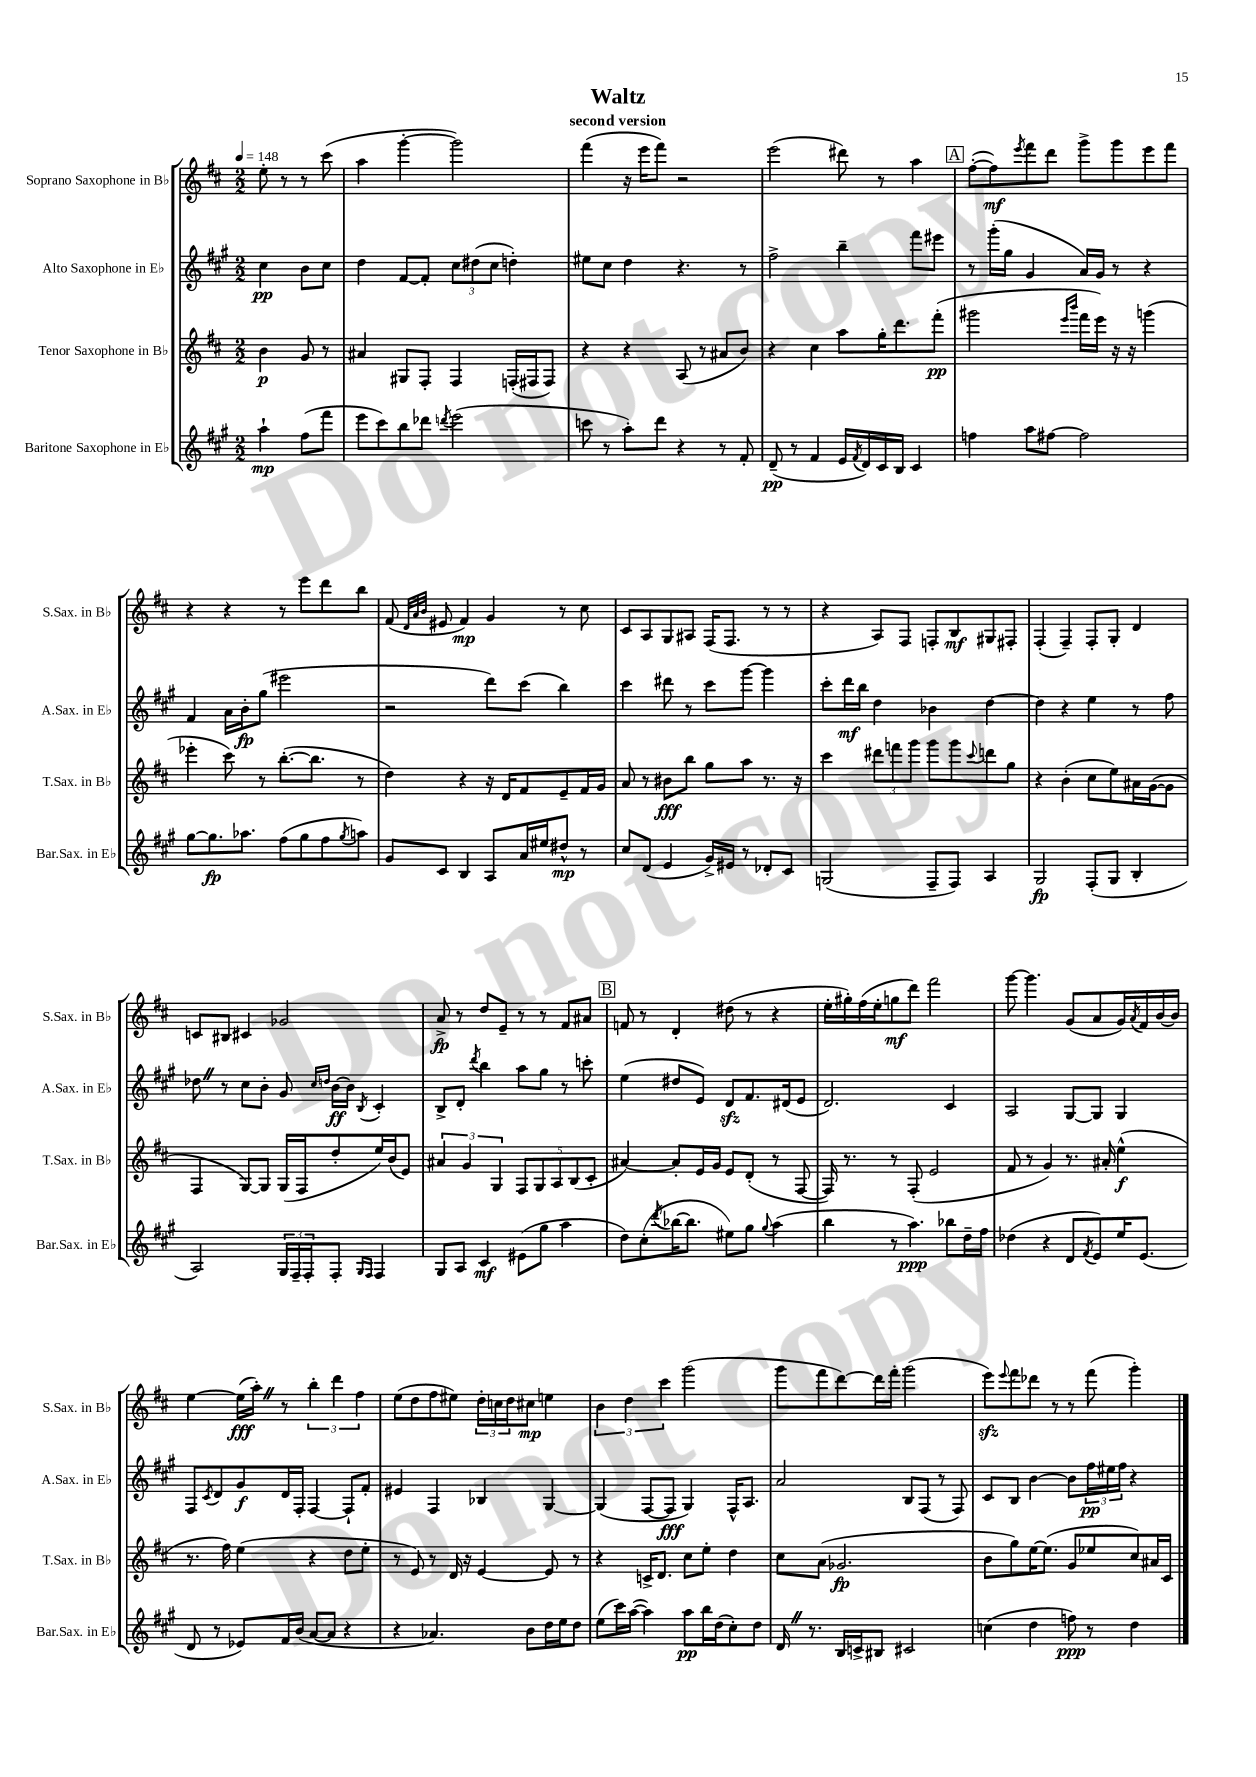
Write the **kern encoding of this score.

**kern	**kern	**kern	**kern
*staff4	*staff3	*staff2	*staff1
*clefG2	*clefG2	*clefG2	*clefG2
*k[f#c#g#]	*k[f#c#]	*k[f#c#g#]	*k[f#c#]
*M2/2	*M2/2	*M2/2	*M2/2
*MM148	*MM148	*MM148	*MM148
4aa`	4b	4cc#	8ee'
.	.	.	8r
(8ff#	8g	8b	8r
8fff#	8r	8cc#	(8ccc#
=	=	=	=
8eee	4a#	4dd	4aa
8ccc#)	.	.	.
8bb	8G#	[8f#	[4ggg'
8ddd-	8F#'	8f#']	.
8qddd	.	.	.
(2eee	4F#	12cc#	2ggg])
.	.	(12dd#	.
.	.	12cc#	.
.	(16F'	4dd')	.
.	16F#	.	.
.	8F#)	.	.
=	=	=	=
8ccc	4r	8ee#	(4fff#
8r	.	8cc#	.
8aa')	4r	4dd	16r
.	.	.	16eee
8ddd	.	.	8fff#)
4r	(8A	4.r	2r
.	8r	.	.
8r	8a#	.	.
8f#'	8b)	8r	.
=	=	=	=
(8d~	4r	2ff#^	(2eee
8r	.	.	.
4f#	4cc#	.	.
16e	8aa	4bb~	8ddd#)
8qf#	.	.	.
16d)	.	.	.
16c#	16gg'	.	8r
16B	8.ddd	.	.
4c#	.	8fff#	4aa
.	(8fff#'	8eee#	.
=	=	=	=
4ff	2ggg#	8r	([8ff#'
.	.	(16ggg#'	8ff#])
.	.	16gg#	.
.	.	.	8qeee
8aa	.	4g#	8fff#
[8ff#	.	.	8ddd
.	16qqeee	.	.
.	16qqbbb	.	.
2ff#]	16fff#	16a)	8ggg^
.	16eee)	16g#	.
.	16r	8r	8ggg
.	16r	.	.
.	(4ggg	4r	8eee
.	.	.	8fff#
=	=	=	=
[8gg#	4eee-'	4f#	4r
8.gg#]	.	.	.
.	8ccc#)	16a	4r
8.aa-	.	16b'	.
.	8r	(8gg#	.
(8ff#	([8.bb'	2eee#	8r
8gg#	.	.	8eee
.	8.bb]	.	.
8ff#	.	.	8ddd
8qgg#	.	.	.
8aa)	8r	.	8bb
=	=	=	=
8g#	4dd)	2r	(8f#
.	.	.	32qqd
.	.	.	32qqa
.	.	.	32qqb
8c#	.	.	8e#
4B	4r	.	4f#)
8A	16r	8ddd)	4g
.	16d	.	.
16a	8f#	(8ccc#	.
16ee#	.	.	.
8dd#^^	8e~	4bb)	8r
8r	16f#	.	8cc#
.	16g	.	.
=	=	=	=
8cc#	8a	4ccc#	8c#
(8d	8r	.	8A
4e	8b#	8ddd#	8G
.	8bb	8r	8A#
16g#^)	8gg	8ccc#	(16F#
16e#	.	.	8.F#
8r	8aa	[8ggg#	.
8d-'	8.r	4ggg#]	8r
8c#	.	.	8r
.	16r	.	.
=	=	=	=
(2G	4ccc#	8ccc#'	4r
.	.	16ddd	.
.	.	16bb	.
.	12ddd#	4dd	8A)
.	12fff	.	.
.	.	.	8F#
.	12ggg	.	.
8F#~	8ggg	4b-	8F'
8F#)	8ggg	.	8B
.	8qqccc#	.	.
4A	8ddd	[4dd	8G#
.	8gg	.	8F#'
=	=	=	=
2G#	4r	4dd]	(4F#'
.	(4b'	4r	4F#~)
(8F#'	8cc#	4ee	8F#'
8G#	8ee)	.	8G'
4B'	16a#	8r	4d
.	([16g	.	.
.	8g]	8ff#	.
=	=	=	=
2A)	4F#	8dd-	8c
.	.	8r	8B#
.	[8G)	8cc#	4c#
.	8G]	8b'	.
24G#	(16G	8g#	2g-
24F#~	.	.	.
.	16F#	.	.
24F#'	.	.	.
.	.	16qqcc#	.
.	.	16qqdd	.
8F#'	8dd'	[16b	.
.	.	16b]	.
16qqG#	.	.	.
16qqF#	.	8qB	.
4F#	16ee)	4c#'	.
.	(16b	.	.
.	8e)	.	.
=	=	=	=
8G#	6a#	8B^	8a^
8A	.	8d'	8r
.	6g	.	.
.	.	8qddd	.
4c#	.	4bb	8dd
.	6G	.	.
.	.	.	8e~
(8e#	10F#	8aa	8r
.	10G	.	.
8gg#	.	8gg#	8r
.	10A	.	.
4aa	.	8r	8f#
.	(10B	.	.
.	.	8ccc'	8a#
.	10c#'	.	.
=	=	=	=
8dd)	[4a#)	(4ee	8f
(8cc#'	.	.	8r
8qddd	.	.	.
[16bb-	8a#']	8dd#	4d'
8.bb-]	.	.	.
.	16e	8e)	.
.	16g	.	.
8ee#)	8e	8d	(8dd#
8gg#	(8d'	8.f#	8r
8qqgg#	.	.	.
(4aa	8r	.	4r
.	.	(16d#	.
.	[8F#	8e	.
=	=	=	=
4bb	16F#])	2.d)	16ee'
.	8.r	.	16gg#')
.	.	.	(16ff#
.	.	.	16ee'
8r	8r	.	8gg
4.aa)	(8F#'	.	8ddd)
.	2e	.	2fff#
8bb-	.	4c#	.
16dd~	.	.	.
16ff#	.	.	.
=	=	=	=
(4dd-	8f#	2A	[8ggg
.	8r	.	4.ggg]
4r	4g)	.	.
8d	8.r	[8G#	(8g
8qf#	.	.	.
8e)	.	8G#]	8a
.	16a#'	.	.
16ee	(4ee^^	4G#	16g)
.	.	.	8qa
(8.e	.	.	16f#
.	.	.	[16b
.	.	.	16b]
=	=	=	=
8d	8.r	8F#	[4ee
.	.	8qc#	.
8r	.	8d	.
.	16ff#)	.	.
8e-)	(4ee	8g#	(16ee]
.	.	.	16aa')
16f#	.	16d	8r
(16b	.	16F#'	.
[8a	4r	[4F#	6bb'
8a]	.	.	.
.	.	.	6ddd
4r	8dd	8F#`]	.
.	.	.	6ff#
.	8ee'	8f#'	.
=	=	=	=
4r	8r	4e#	(8ee
.	8e)	.	8dd
4.a-)	8r	4F#	8ff#
.	16d	.	8ee#)
.	16r	.	.
.	[4e	4B-	24dd'
.	.	.	24cc
.	.	.	24dd
8b	.	.	8cc#
16dd	8e]	[4G#	4ee
16ee	.	.	.
8dd	8r	.	.
=	=	=	=
(8ee	4r	(4G#]	6b
16ccc#)	.	.	.
.	.	.	6dd
([16aa	.	.	.
4aa])	16c^	[8F#	.
.	8.d	.	.
.	.	.	6ccc#
.	.	8F#]	.
8aa	8cc#	4G#)	(2ggg
16bb	8ee'	.	.
(16dd	.	.	.
8cc#')	4dd	16F#^^	.
.	.	8.A	.
8dd	.	.	.
=	=	=	=
16d	8cc#	2a	8ggg
8.r	.	.	.
.	(8a	.	8fff#
16B	2.g-	.	[8ddd)
16c^	.	.	.
8B#	.	.	16ddd]
.	.	.	16fff#'
2c#	.	8B	(2ggg
.	.	(8F#	.
.	.	8r	.
.	.	8F#)	.
=	=	=	=
(4cc	8b	8c#	8eee)
.	.	.	8qqeee
.	8gg)	8B	8fff#
4dd	[16ee	[4b	8ddd-
.	(8.ee]	.	.
.	.	.	8r
8ff)	8g	8b]	8r
8r	8ee-	24ff#	(8fff#
.	.	24ee#	.
.	.	24ff#	.
4dd	8cc#)	4r	4ggg')
.	16a#	.	.
.	16c#	.	.
==	==	==	==
*-	*-	*-	*-
